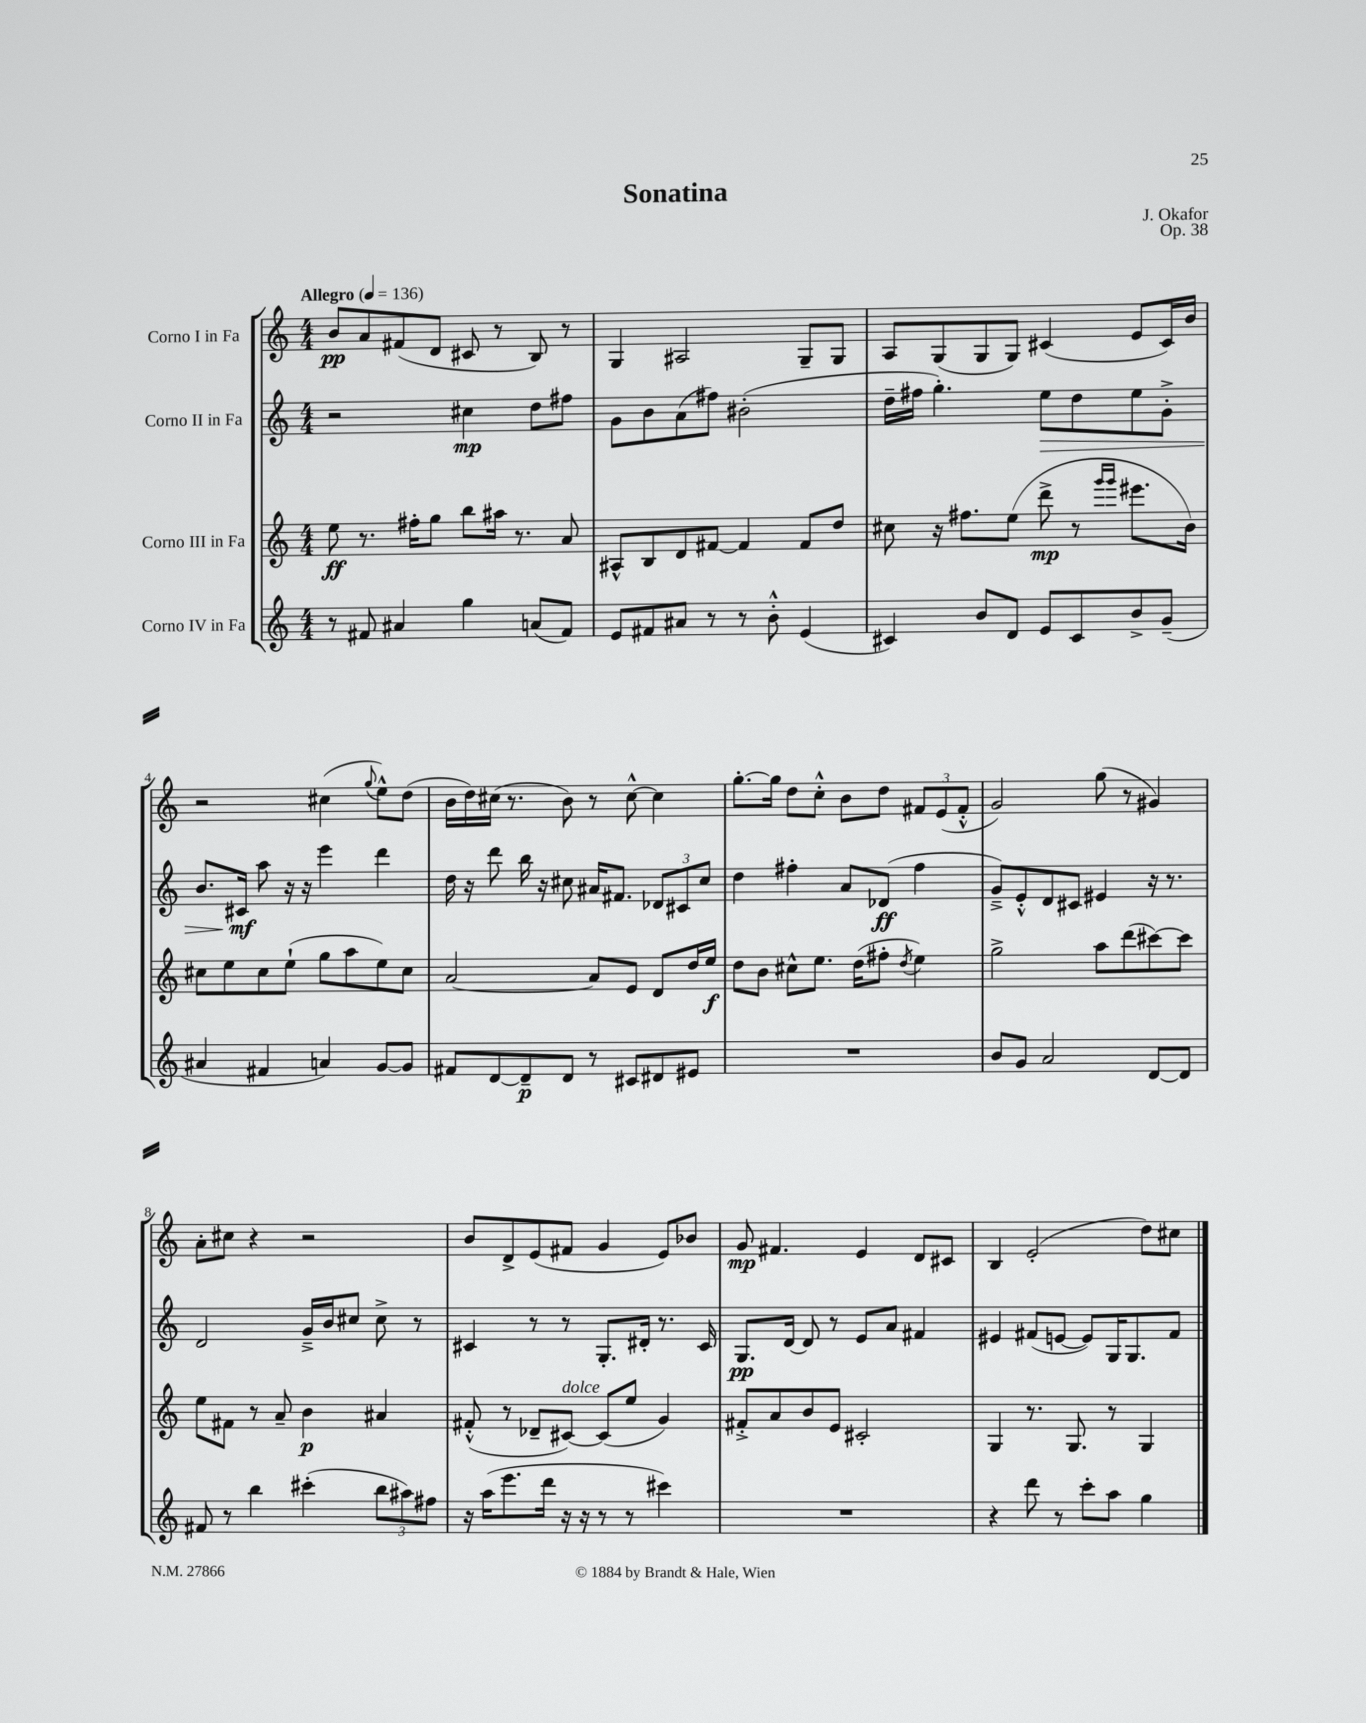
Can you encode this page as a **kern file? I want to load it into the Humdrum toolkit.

**kern	**dynam	**kern	**dynam	**kern	**dynam	**kern	**dynam
*part4	*part4	*part3	*part3	*part2	*part2	*part1	*part1
*staff4	*staff4	*staff3	*staff3	*staff2	*staff2	*staff1	*staff1
*I"Corno IV in Fa	*	*I"Corno III in Fa	*	*I"Corno II in Fa	*	*I"Corno I in Fa	*
*clefG2	*	*clefG2	*	*clefG2	*	*clefG2	*
*k[]	*	*k[]	*	*k[]	*	*k[]	*
*M4/4	*	*M4/4	*	*M4/4	*	*M4/4	*
*MM136	*	*MM136	*	*MM136	*	*MM136	*
=1	=1	=1	=1	=1	=1	=1	=1
!	!	!	!	!	!	!LO:TX:a:B:t=Allegro	!
8r	.	8ee\	ff	2r	.	8b/L	pp
8f#X/	.	8.r	.	.	.	8a/	.
4a#X/	.	.	.	.	.	(8f#X/	.
.	.	16ff#X'\KL	.	.	.	.	.
.	.	8gg\J	.	.	.	8d/J	.
4gg\	.	8bb\L	.	4cc#X\	mp	8c#X/	.
.	.	16aa#X\Jk	.	.	.	8r	.
.	.	8.r	.	.	.	.	.
(8an/L	.	.	.	8dd\L	.	8B/)	.
8f#/J)	.	8a/	.	8ff#X\J	.	8r	.
=2	=2	=2	=2	=2	=2	=2	=2
8e/L	.	8A#X^^/L	.	8g\L	.	4G/	.
8f#X/	.	8B/	.	8b\	.	.	.
8a#X/J	.	8d/	.	(8a\	.	2A#X/	.
8r	.	[8f#X/J	.	8ff#X\J)	.	.	.
8r	.	4f#/]	.	(2b#X'\	.	.	.
8b'^^\	.	.	.	.	.	.	.
(4e/	.	8f#/L	.	.	.	8G~/L	.
.	.	8dd/J	.	.	.	8G/J	.
=3	=3	=3	=3	=3	=3	=3	=3
4c#X/)	.	8cc#X\	.	16dd~\LL	.	8A/L	.
.	.	.	.	16ff#X\JJ	.	.	.
.	.	16r	.	4.gg'\)	.	(8G/	.
.	.	8.ff#X\L	.	.	.	.	.
8b/L	.	.	.	.	.	8G/	.
8d/J	.	(8ee\J	.	.	.	8G/J)	.
!	!	!	!	!	!LO:HP:b	!	!
8e/L	.	8ddd^\	mp	8ee\L	>	(4c#X/	.
8c#/	.	8r	.	8dd\	.	.	.
.	.	16qqggg/LL	.	.	.	.	.
.	.	16qqggg/JJ	.	.	.	.	.
8b^/	.	8.eee#X\L	.	8ee\	.	8e/L	.
(8g~/J	.	.	.	8g'^\J	.	16c#/L)	.
.	.	16b\Jk)	.	.	.	16b/JJ	.
!!LO:LB:g=z
=4	=4	=4	=4	=4	=4	=4	=4
4a#X/	.	8cc#X\L	.	8.b/L	.	2r	.
.	.	8ee\	.	.	.	.	.
.	.	.	.	16c#X/Jk	mf	.	.
4f#X/	.	8cc#\	.	8aa\	]	.	.
.	.	(8ee`\J	.	16r	.	.	.
.	.	.	.	16r	.	.	.
4an/)	.	8gg\L	.	4eee\	.	(4cc#X\	.
.	.	8aa\	.	.	.	.	.
.	.	.	.	.	.	8qqgg/	.
[8g/L	.	8ee\)	.	4ddd\	.	8ee^^\L)	.
8g/J]	.	8cc#\J	.	.	.	(8dd\J	.
=5	=5	=5	=5	=5	=5	=5	=5
8f#X/L	.	[2a/	.	16dd\	.	16b\LL	.
.	.	.	.	16r	.	16dd\)	.
[8d/	.	.	.	8ddd\	.	(16cc#X\JJ	.
.	.	.	.	.	.	8.r	.
8d~/]	p	.	.	16bb\	.	.	.
.	.	.	.	16r	.	.	.
8d/J	.	.	.	8cc#X\	.	8b\)	.
8r	.	8a/L]	.	16a#X/KL	.	8r	.
.	.	.	.	8.f#X/J	.	.	.
8c#X/L	.	8e/J	.	.	.	[8cc#^^\	.
8d#X/	.	8d/L	.	12d-X/L	.	4cc#\]	.
.	.	.	.	12c#X/	.	.	.
8e#X/J	.	16dd/L	.	.	.	.	.
.	.	.	.	12cc#/J	.	.	.
.	.	16ee/JJ	f	.	.	.	.
=6	=6	=6	=6	=6	=6	=6	=6
1r	.	8dd\L	.	4dd\	.	[8.gg'\L	.
.	.	8b\J	.	.	.	.	.
.	.	.	.	.	.	16gg\Jk]	.
.	.	8cc#X^^\L	.	4ff#X'\	.	8dd\L	.
.	.	8.ee\J	.	.	.	8cc'^^\J	.
.	.	.	.	8a/L	.	8b\L	.
.	.	(16dd\KL	.	.	.	.	.
.	.	8ff#X'\J	.	(8d-X/J	ff	8dd\J	.
.	.	8qdd/	.	.	.	.	.
.	.	4ee\)	.	4ff#\	.	12f#X/L	.
.	.	.	.	.	.	(12e/	.
.	.	.	.	.	.	12f#'^^/J	.
=7	=7	=7	=7	=7	=7	=7	=7
8b/L	.	2gg^\	.	8g~^/L)	.	2g/)	.
8g/J	.	.	.	8e'^^/	.	.	.
2a/	.	.	.	8d/	.	.	.
.	.	.	.	8c#X/J	.	.	.
.	.	8aa\L	.	4e#X/	.	(8gg\	.
.	.	(8ddd\	.	.	.	8r	.
[8d/L	.	[8ccc#X\)	.	16r	.	4g#X/)	.
.	.	.	.	8.r	.	.	.
8d/J]	.	8ccc#\J]	.	.	.	.	.
!!LO:LB:g=z
=8	=8	=8	=8	=8	=8	=8	=8
8f#X/	.	8ee\L	.	2d/	.	8a'\L	.
8r	.	8f#X\J	.	.	.	8cc#X\J	.
4bb\	.	8r	.	.	.	4r	.
.	.	8a~/	.	.	.	.	.
(4ccc#X'\	.	4b\	p	16g~^/LL	.	2r	.
.	.	.	.	16b/J	.	.	.
.	.	.	.	8cc#X/J	.	.	.
12bb\L	.	4a#X/	.	8cc#^\	.	.	.
12aa#X\)	.	.	.	.	.	.	.
.	.	.	.	8r	.	.	.
12ff#X\J	.	.	.	.	.	.	.
=9	=9	=9	=9	=9	=9	=9	=9
16r	.	(8f#X'^^/	.	4c#X/	.	8b/L	.
(16aa\KL	.	.	.	.	.	.	.
8.eee\	.	8r	.	.	.	8d^/	.
.	.	8d-X~/L	.	8r	.	(8e/	.
16ddd\Jk	.	.	.	.	.	.	.
!	!	!LO:TX:a:i:t=dolce	!	!	!	!	!
16r	.	[8c#X/J)	.	8r	.	8f#X/J	.
16r	.	.	.	.	.	.	.
8r	.	(8c#/L]	.	8.G'/L	.	4g/	.
8r	.	8ee/J	.	.	.	.	.
.	.	.	.	16d#X'/Jk	.	.	.
4ccc#X\)	.	4g/)	.	8.r	.	8e/L)	.
.	.	.	.	.	.	8b-X/J	.
.	.	.	.	16c#/	.	.	.
=10	=10	=10	=10	=10	=10	=10	=10
1r	.	8f#X'^/L	.	8.G/L	pp	8g/	mp
.	.	8a/	.	.	.	4.f#X/	.
.	.	.	.	[16d/Jk	.	.	.
.	.	8b/	.	8d/]	.	.	.
.	.	8e/J	.	8r	.	.	.
.	.	2c#X'/	.	8e/L	.	4e/	.
.	.	.	.	8a/J	.	.	.
.	.	.	.	4f#X/	.	8d/L	.
.	.	.	.	.	.	8c#X/J	.
=11	=11	=11	=11	=11	=11	=11	=11
4r	.	4G/	.	4e#X/	.	4B/	.
8ddd\	.	8.r	.	(8f#X/L	.	(2e'/	.
8r	.	.	.	[8en/J	.	.	.
.	.	8.G/	.	.	.	.	.
8ccc'\L	.	.	.	8e/L])	.	.	.
8aa\J	.	8r	.	16G/K	.	.	.
.	.	.	.	8.G/	.	.	.
4gg\	.	4G/	.	.	.	8dd\L)	.
.	.	.	.	8f#/J	.	8cc#X\J	.
==	==	==	==	==	==	==	==
*-	*-	*-	*-	*-	*-	*-	*-
